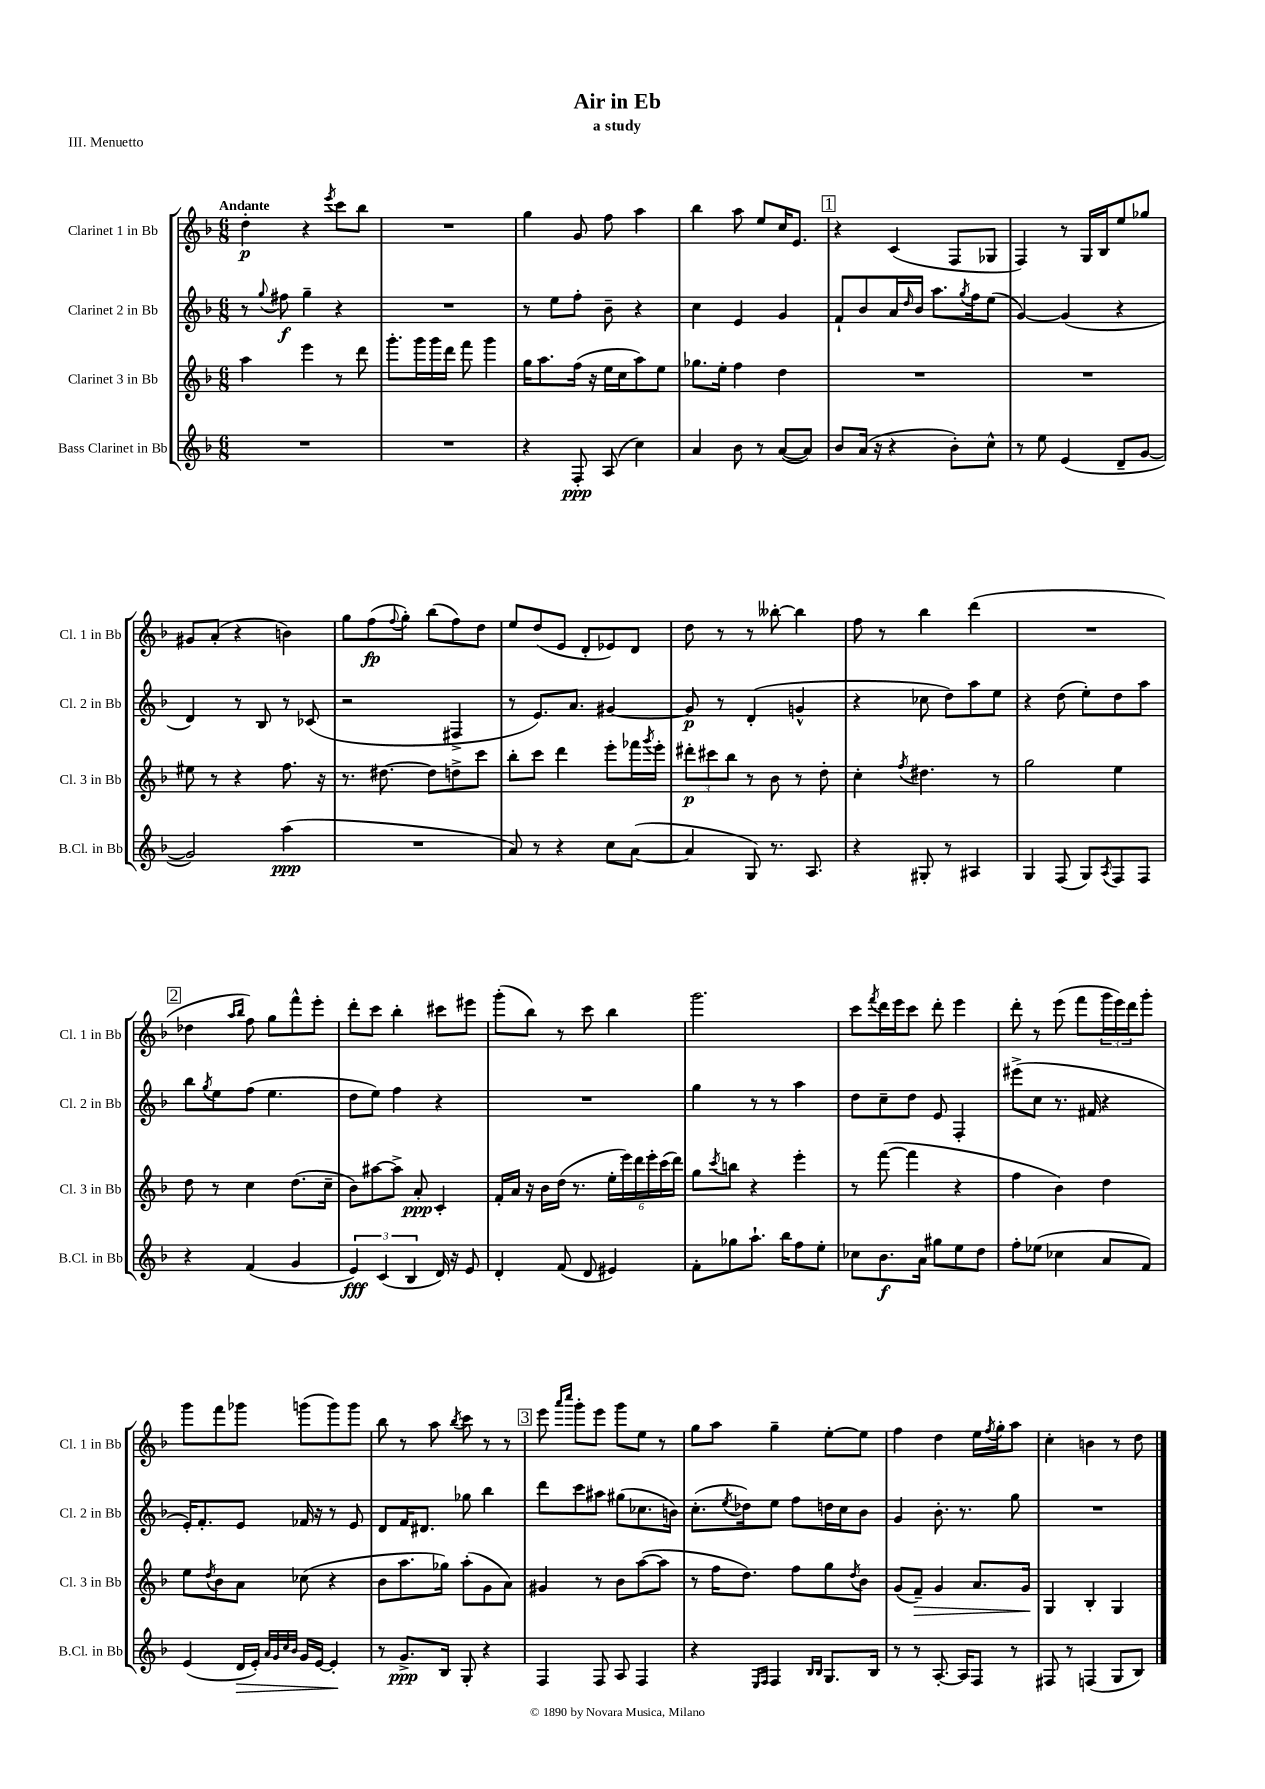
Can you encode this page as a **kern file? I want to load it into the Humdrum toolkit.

**kern	**dynam	**kern	**dynam	**kern	**dynam	**kern	**dynam
*part4	*part4	*part3	*part3	*part2	*part2	*part1	*part1
*staff4	*staff4	*staff3	*staff3	*staff2	*staff2	*staff1	*staff1
*I"Bass Clarinet in Bb	*	*I"Clarinet 3 in Bb	*	*I"Clarinet 2 in Bb	*	*I"Clarinet 1 in Bb	*
*I'B.Cl. in Bb	*	*I'Cl. 3 in Bb	*	*I'Cl. 2 in Bb	*	*I'Cl. 1 in Bb	*
*clefG2	*	*clefG2	*	*clefG2	*	*clefG2	*
*k[b-]	*	*k[b-]	*	*k[b-]	*	*k[b-]	*
*M6/8	*	*M6/8	*	*M6/8	*	*M6/8	*
=1	=1	=1	=1	=1	=1	=1	=1
!	!	!	!	!	!	!LO:TX:a:B:t=Andante	!
2.r	.	4aa\	.	8r	.	4dd'\	p
.	.	.	.	8qqgg/	.	.	.
.	.	.	.	8ff#X\	f	.	.
.	.	4eee\	.	4gg~\	.	4r	.
.	.	.	.	.	.	8qeee/	.
.	.	8r	.	4r	.	8ccc\L	.
.	.	8ddd\	.	.	.	8bb-\J	.
=2	=2	=2	=2	=2	=2	=2	=2
2.r	.	8.ggg'\L	.	2.r	.	2.r	.
.	.	16ggg\L	.	.	.	.	.
.	.	16ggg\	.	.	.	.	.
.	.	16ddd\JJ	.	.	.	.	.
.	.	8fff\	.	.	.	.	.
.	.	4ggg\	.	.	.	.	.
=3	=3	=3	=3	=3	=3	=3	=3
4r	.	16gg\KL	.	8r	.	4gg\	.
.	.	8.aa\	.	.	.	.	.
.	.	.	.	8ee\L	.	.	.
8F'/	ppp	(16ff\Jk	.	8ff'\J	.	8g/	.
.	.	16r	.	.	.	.	.
(8A/	.	16ee\LL	.	8b-~\	.	8ff\	.
.	.	16cc\J	.	.	.	.	.
4cc\)	.	8aa\)	.	4r	.	4aa\	.
.	.	8ee\J	.	.	.	.	.
=4	=4	=4	=4	=4	=4	=4	=4
4a/	.	8.gg-X\L	.	4cc\	.	4bb-\	.
.	.	16ee'\Jk	.	.	.	.	.
8b-\	.	4ff\	.	4e/	.	8aa\	.
8r	.	.	.	.	.	8ee/L	.
([8a/L	.	4dd\	.	4g/	.	16cc/K	.
.	.	.	.	.	.	8.e/J	.
8a/J])	.	.	.	.	.	.	.
!!LO:REH:place=s1:t=1
=5	=5	=5	=5	=5	=5	=5	=5
8b-/L	.	2.r	.	8f`/L	.	4r	.
(16a/Jk	.	.	.	8b-/	.	.	.
16r	.	.	.	.	.	.	.
4r	.	.	.	16a/L	.	(4c/	.
.	.	.	.	16qqdd/	.	.	.
.	.	.	.	16b-/JJ	.	.	.
.	.	.	.	8.aa\L	.	.	.
8b-'\L)	.	.	.	.	.	8F/L	.
.	.	.	.	8qgg/	.	.	.
.	.	.	.	16ff\k	.	.	.
8cc^^\J	.	.	.	(8ee\J	.	8G-X/J	.
=6	=6	=6	=6	=6	=6	=6	=6
8r	.	2.r	.	[4g/)	.	4F/)	.
8ee\	.	.	.	.	.	.	.
(4e/	.	.	.	(4g/]	.	8r	.
.	.	.	.	.	.	16G/LL	.
.	.	.	.	.	.	16B-/J	.
8d~/L	.	.	.	4r	.	8ee/	.
[8g/J	.	.	.	.	.	8gg-X/J	.
!!LO:LB:g=z
=7	=7	=7	=7	=7	=7	=7	=7
2g/])	.	8ee#X\	.	4d/)	.	8g#X/L	.
.	.	8r	.	.	.	(8a'/J	.
.	.	4r	.	8r	.	4r	.
.	.	.	.	8B-/	.	.	.
(4aa\	ppp	8.ff\	.	8r	.	4bn\)	.
.	.	.	.	(8c-X/	.	.	.
.	.	16r	.	.	.	.	.
=8	=8	=8	=8	=8	=8	=8	=8
2.r	.	8.r	.	2r	.	8gg\L	.
.	.	.	.	.	.	(8ff\	fp
.	.	[8.dd#X\	.	.	.	.	.
.	.	.	.	.	.	8qqff/	.
.	.	.	.	.	.	8gg'\J)	.
.	.	8dd#\L]	.	.	.	(8bb-\L	.
.	.	8ddn^\	.	4F#X^/	.	8ff\)	.
.	.	8ccc\J	.	.	.	8dd\J	.
=9	=9	=9	=9	=9	=9	=9	=9
8a/)	.	8bb-'\L	.	8r	.	8ee/L	.
8r	.	8ccc\J	.	8.e/L)	.	(8dd/	.
4r	.	4ddd\	.	.	.	8e/J	.
.	.	.	.	8.a/J	.	.	.
.	.	.	.	.	.	8d'/L	.
8cc\L	.	8eee'\L	.	[4g#X/	.	8e-X/)	.
([8a\J	.	16fff-X\L	.	.	.	8d/J	.
.	.	8qggg/	.	.	.	.	.
.	.	16eee'\JJ	.	.	.	.	.
=10	=10	=10	=10	=10	=10	=10	=10
4a/]	.	12ddd#X'\L	p	8g#/]	p	8dd\	.
.	.	12ccc#X\	.	.	.	.	.
.	.	.	.	8r	.	8r	.
.	.	12bb-\J	.	.	.	.	.
8G/)	.	8r	.	(4d'/	.	8r	.
8.r	.	8b-\	.	.	.	[8bb--X'\	.
.	.	8r	.	4gn^^/	.	4bb--\]	.
8.A/	.	.	.	.	.	.	.
.	.	8dd'\	.	.	.	.	.
=11	=11	=11	=11	=11	=11	=11	=11
4r	.	4cc'\	.	4r	.	8ff\	.
.	.	.	.	.	.	8r	.
.	.	8qff/	.	.	.	.	.
8G#X'/	.	4.dd#X\	.	8cc-X\	.	4bb-\	.
8r	.	.	.	8dd\L)	.	.	.
4A#X/	.	.	.	8aa\	.	(4ddd\	.
.	.	8r	.	8ee\J	.	.	.
=12	=12	=12	=12	=12	=12	=12	=12
4G/	.	2gg\	.	4r	.	2.r	.
(8F/	.	.	.	(8dd\	.	.	.
8G/L)	.	.	.	8ee'\L)	.	.	.
8qA/	.	.	.	.	.	.	.
8F/	.	4ee\	.	8dd\	.	.	.
8F/J	.	.	.	8aa\J	.	.	.
!!LO:LB:g=z
!!LO:REH:place=s1:t=2
=13	=13	=13	=13	=13	=13	=13	=13
4r	.	8dd\	.	8bb-\L	.	4dd-X\	.
.	.	.	.	8qgg/	.	.	.
.	.	8r	.	8ee\	.	.	.
.	.	.	.	.	.	16qqaa/LL	.
.	.	.	.	.	.	16qqbb-/JJ	.
(4f/	.	4cc\	.	(8ff\J	.	8ff\)	.
.	.	.	.	4.ee\	.	8gg\L	.
4g/	.	(8.dd\L	.	.	.	8fff^^\	.
.	.	.	.	.	.	8eee'\J	.
.	.	16cc~\Jk	.	.	.	.	.
=14	=14	=14	=14	=14	=14	=14	=14
6e/)	fff	8b-\L)	.	8dd\L	.	8ddd'\L	.
.	.	[8aa#X\	.	8ee\J)	.	8ccc\J	.
(6c/	.	.	.	.	.	.	.
.	.	8aa#^\J]	.	4ff\	.	4bb-'\	.
6B-/	.	.	.	.	.	.	.
.	.	8a'/	ppp	.	.	.	.
16d/)	.	4c'/	.	4r	.	8ccc#X\L	.
16r	.	.	.	.	.	.	.
8e/	.	.	.	.	.	8eee#X\J	.
=15	=15	=15	=15	=15	=15	=15	=15
4d'/	.	16f'/LL	.	2.r	.	(8ggg'\L	.
.	.	16a/JJ	.	.	.	.	.
.	.	16r	.	.	.	8bb-\J)	.
.	.	16b-\LL	.	.	.	.	.
(8f/	.	(16dd\JJ	.	.	.	8r	.
.	.	8.r	.	.	.	.	.
8d/	.	.	.	.	.	8ccc\	.
4e#X/)	.	24ee'\LL	.	.	.	4bb-\	.
.	.	24eee\)	.	.	.	.	.
.	.	24ddd\	.	.	.	.	.
.	.	24eee'\	.	.	.	.	.
.	.	(24ccc\	.	.	.	.	.
.	.	24ddd\JJ)	.	.	.	.	.
=16	=16	=16	=16	=16	=16	=16	=16
8f'\L	.	8gg\L	.	4gg\	.	2.ggg\	.
.	.	8qccc/	.	.	.	.	.
8gg-X\	.	8bbn\J	.	.	.	.	.
8.aa`\J	.	4r	.	8r	.	.	.
.	.	.	.	8r	.	.	.
16bb-\KL	.	.	.	.	.	.	.
8ff\	.	4eee'\	.	4aa\	.	.	.
8ee'\J	.	.	.	.	.	.	.
=17	=17	=17	=17	=17	=17	=17	=17
8cc-X\L	.	8r	.	8dd\L	.	8ccc\L	.
.	.	.	.	.	.	8qfff/	.
8.b-\	f	([8fff\	.	8cc~\	.	16ddd\L	.
.	.	.	.	.	.	16eee\J	.
.	.	4fff\]	.	8dd\J	.	8ccc\J	.
16a\Jk	.	.	.	.	.	.	.
8gg#X\L	.	.	.	8e/	.	8ddd'\	.
8ee\	.	4r	.	4F'/	.	4eee\	.
8dd\J	.	.	.	.	.	.	.
=18	=18	=18	=18	=18	=18	=18	=18
8ff'\L	.	4ff\	.	(8eee#X^\L	.	8ddd'\	.
(8ee-X\J	.	.	.	8cc\J	.	8r	.
4cc-X\	.	4b-\)	.	8.r	.	(8eee\	.
.	.	.	.	.	.	8fff\L	.
.	.	.	.	16f#X/	.	.	.
8a/L	.	4dd\	.	4r	.	24ggg\L	.
.	.	.	.	.	.	24eee\)	.
.	.	.	.	.	.	24ddd\J	.
8f/J)	.	.	.	.	.	8ggg'\J	.
!!LO:LB:g=z
=19	=19	=19	=19	=19	=19	=19	=19
(4e/	.	8ee\L	.	16e'/KL)	.	8ggg\L	.
.	.	.	.	8.f'/	.	.	.
.	.	8qdd/	.	.	.	.	.
.	.	8b-\	.	.	.	8fff\	.
!	!LO:HP:b	!	!	!	!	!	!
16d/LL	>	8a\J	.	8e/J	.	8ggg-X\J	.
16e'/JJ)	.	.	.	.	.	.	.
32qqa/LLL	.	.	.	.	.	.	.
32qqg/	.	.	.	.	.	.	.
32qqcc/	.	.	.	.	.	.	.
32qqb-/JJJ	.	.	.	.	.	.	.
16g/LL	.	(8cc-X\	.	16f-X/	.	(8gggn\L	.
[16e/JJ	.	.	.	16r	.	.	.
4e'/]	.	4r	.	8r	.	8ggg\)	.
.	.	.	.	8e/	.	8ggg\J	.
.	]	.	.	.	.	.	.
=20	=20	=20	=20	=20	=20	=20	=20
8r	.	8b-\L	.	8d/L	.	8bb-\	.
8.g^/L	ppp	8.aa\	.	16f/K	.	8r	.
.	.	.	.	8.d#X/J	.	.	.
.	.	.	.	.	.	8aa\	.
16B-/Jk	.	16gg-X\Jk)	.	.	.	.	.
.	.	.	.	.	.	8qbb-/	.
8G'/	.	(8aa'\L	.	8gg-X\	.	8ccc\	.
4r	.	8g\	.	4bb-\	.	8r	.
.	.	8a\J)	.	.	.	8r	.
!!LO:REH:place=s1:t=3
=21	=21	=21	=21	=21	=21	=21	=21
4F/	.	4g#X/	.	8ddd\L	.	8eee\	.
.	.	.	.	.	.	16qqaaa/LL	.
.	.	.	.	.	.	16qqcccc/JJ	.
.	.	.	.	8ccc\	.	8ggg'\L	.
8F/	.	8r	.	8aa#X\J	.	8eee\J	.
8A/	.	8b-\L	.	(8gg#X\L	.	8ggg\L	.
4F/	.	([8aa\	.	8.cc-X\	.	8ee\J	.
.	.	8aa\J]	.	.	.	8r	.
.	.	.	.	16bn\Jk)	.	.	.
=22	=22	=22	=22	=22	=22	=22	=22
4r	.	8r	.	(8.cc'\L	.	8gg\L	.
.	.	16ff\KL	.	.	.	8aa\J	.
.	.	.	.	8qee/	.	.	.
.	.	8.dd\J)	.	16dd-X\k)	.	.	.
16qqE/LL	.	.	.	.	.	.	.
16qqF/JJ	.	.	.	.	.	.	.
4F/	.	.	.	8ee\J	.	4gg~\	.
.	.	8ff\L	.	8ff\L	.	.	.
16qqB-/LL	.	.	.	.	.	.	.
16qqB-/JJ	.	.	.	.	.	.	.
8.G/L	.	8gg\	.	16ddn\L	.	[8ee'\L	.
.	.	.	.	16cc\J	.	.	.
.	.	8qdd/	.	.	.	.	.
.	.	8b-\J	.	8b-\J	.	8ee\J]	.
16B-/Jk	.	.	.	.	.	.	.
=23	=23	=23	=23	=23	=23	=23	=23
8r	.	(8g/L	.	4g/	.	4ff\	.
!	!	!	!LO:HP:b	!	!	!	!
8r	.	8f~/J)	>	.	.	.	.
[8.A'/	.	4g/	.	8.b-'\	.	4dd\	.
16A/KL]	.	.	.	8.r	.	.	.
8F/J	.	8.a/L	.	.	.	16ee\LL	.
.	.	.	.	.	.	8qff/	.
.	.	.	.	.	.	16gg'\J	.
8r	.	.	.	8gg\	.	8aa\J	.
.	.	16g/Jk	.	.	.	.	.
.	.	.	]	.	.	.	.
=24	=24	=24	=24	=24	=24	=24	=24
8F#X/	.	4G/	.	2.r	.	4cc'\	.
8r	.	.	.	.	.	.	.
(4Fn/	.	4B-'/	.	.	.	4bn\	.
8G/L	.	4G/	.	.	.	8r	.
8B-/J)	.	.	.	.	.	8dd\	.
==	==	==	==	==	==	==	==
*-	*-	*-	*-	*-	*-	*-	*-
